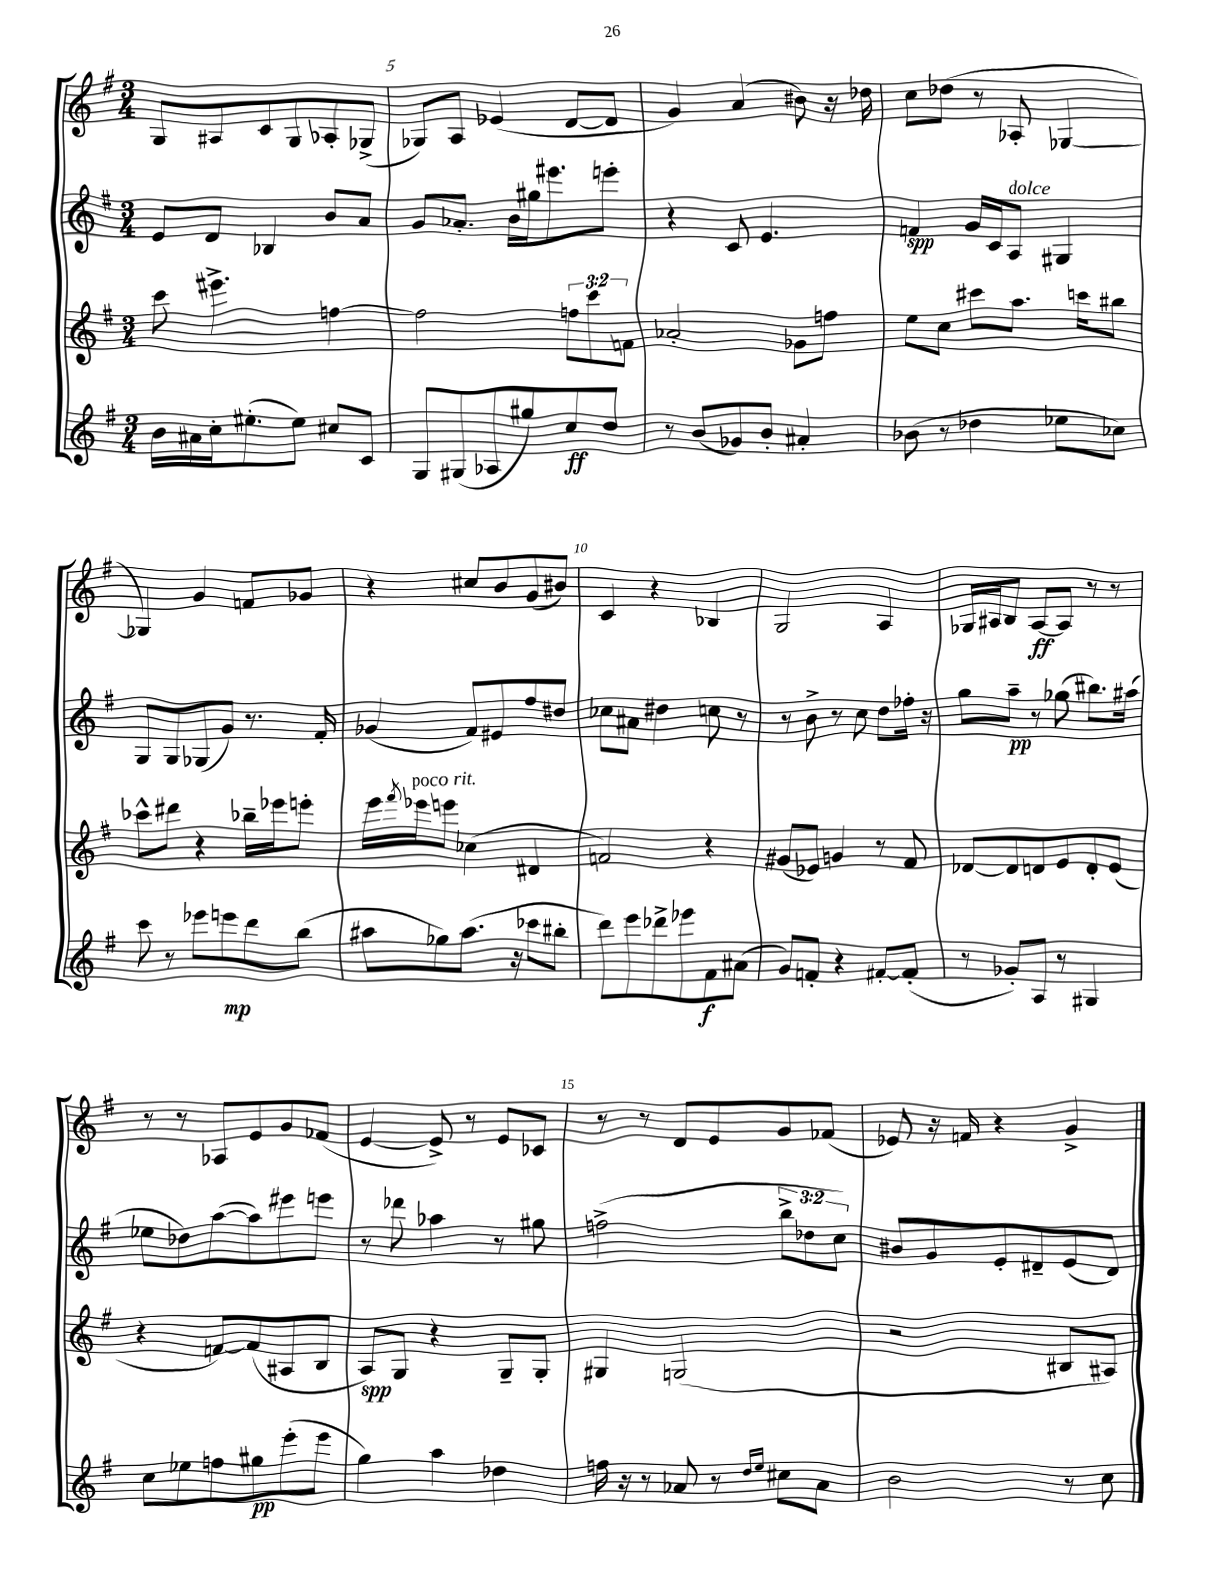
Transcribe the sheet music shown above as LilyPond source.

<<
\new StaffGroup <<
\new Staff = "s0" {
    \clef treble \key g \major \numericTimeSignature \time 3/4
    g8 ais8 c'8 g8 aes8-. ges8->( |
    ges8) a8 ees'4( d'8~ d'8 |
    g'4) a'4( bis'8) r16 des''16 |
    c''8 des''8( r8 aes8-. ges4~ |
    ges4) g'4 f'8 ges'8 |
    r4 cis''8 b'8 g'8( bis'8) |
    c'4 r4 bes4 |
    g2 a4 |
    ges16 ais16 b8 ais8~\ff ais8 r8 r8 |
    r8 r8 aes8 e'8 g'8 fes'8( |
    e'4~ e'8->) r8 e'8 ces'8 |
    r8 r8 d'8 e'8 g'8 fes'8( |
    ees'8) r16 f'16 r4 g'4-> \bar "|." |
}
\new Staff = "s1" {
    \clef treble \key g \major \numericTimeSignature \time 3/4 \override Staff.TupletNumber.text = #tuplet-number::calc-fraction-text
    e'8 d'8 bes4 b'8 a'8 |
    g'8 aes'8.-. b'16 gis''16 eis'''8. e'''8-. |
    r4 c'8 e'4. |
    f'4\spp g'16 c'16 a8^\markup { \italic "dolce" } gis4 |
    g8 g8 ges8( g'8) r8. fis'16-. |
    ges'4( fis'8) eis'8 fis''8 dis''8 |
    ces''8 ais'8 dis''4 c''8 r8 |
    r8 b'8-> r8 c''8 d''8 fes''16-. r16 |
    g''8 a''8--\pp r8 ges''8( bis''8.) ais''16( |
    ees''8 des''8) a''8~( a''8) eis'''8 e'''8 |
    r8 des'''8 aes''4 r8 gis''8 |
    f''2->( \tuplet 3/2 { b''8-> des''8 c''8) } |
    bis'8 g'8 e'8-. dis'8-- e'8( dis'8) \bar "|." |
}
\new Staff = "s2" {
    \clef treble \key g \major \numericTimeSignature \time 3/4 \override Staff.TupletNumber.text = #tuplet-number::calc-fraction-text
    c'''8 eis'''4.-> f''4~ |
    f''2 \tuplet 3/2 { f''8 c'''8 f'8 } |
    aes'2-. ges'8 f''8 |
    e''8 c''8 cis'''8 a''8. c'''16 bis''8 |
    ces'''8-^ dis'''8 r4 bes''16-- ees'''16 e'''8-. |
    e'''16 \acciaccatura { fis'''8 } ees'''16^\markup { \italic "poco rit." } e'''8 ces''4( dis'4 |
    f'2) r4 |
    gis'8( ees'8) g'4 r8 fis'8 |
    des'8~ des'8 d'8 e'8 d'8-. e'8( |
    r4 f'8~) f'8( ais8 b8 |
    a8\spp) g8 r4 g8-- g8-. |
    gis4 g2( |
    r2 bis8 ais8) \bar "|." |
}
\new Staff = "s3" {
    \clef treble \key g \major \numericTimeSignature \time 3/4
    b'16 ais'16 c''16-. eis''8.-.( eis''8) cis''8 c'8 |
    g8 gis8( aes8 gis''8) c''8\ff d''8 |
    r8 b'8( ges'8) b'8-. ais'4-. |
    bes'8( r8 des''4 ees''8 ces''8) |
    c'''8 r8 ees'''8 e'''8\mp d'''8 b''8( |
    ais''8 ges''8) ais''8.( r16 ces'''8 bis''8-. |
    d'''8) e'''8 des'''8-> ees'''8 fis'8\f ais'8( |
    g'8) f'8-. r4 fis'8~-. fis'8-.( |
    r8 ges'8-.) a8 r8 gis4 |
    c''8 ees''8 f''8 gis''8\pp e'''8-.( e'''8 |
    g''4) a''4 des''4 |
    f''16 r16 r8 aes'8 r8 \grace { d''16 e''16 } cis''8 aes'8 |
    b'2 r8 c''8 \bar "|." |
}
>>
>>
\layout { \context { \Score currentBarNumber = #4 \override BarNumber.break-visibility = ##(#f #t #t) barNumberVisibility = #(every-nth-bar-number-visible 5) } }
